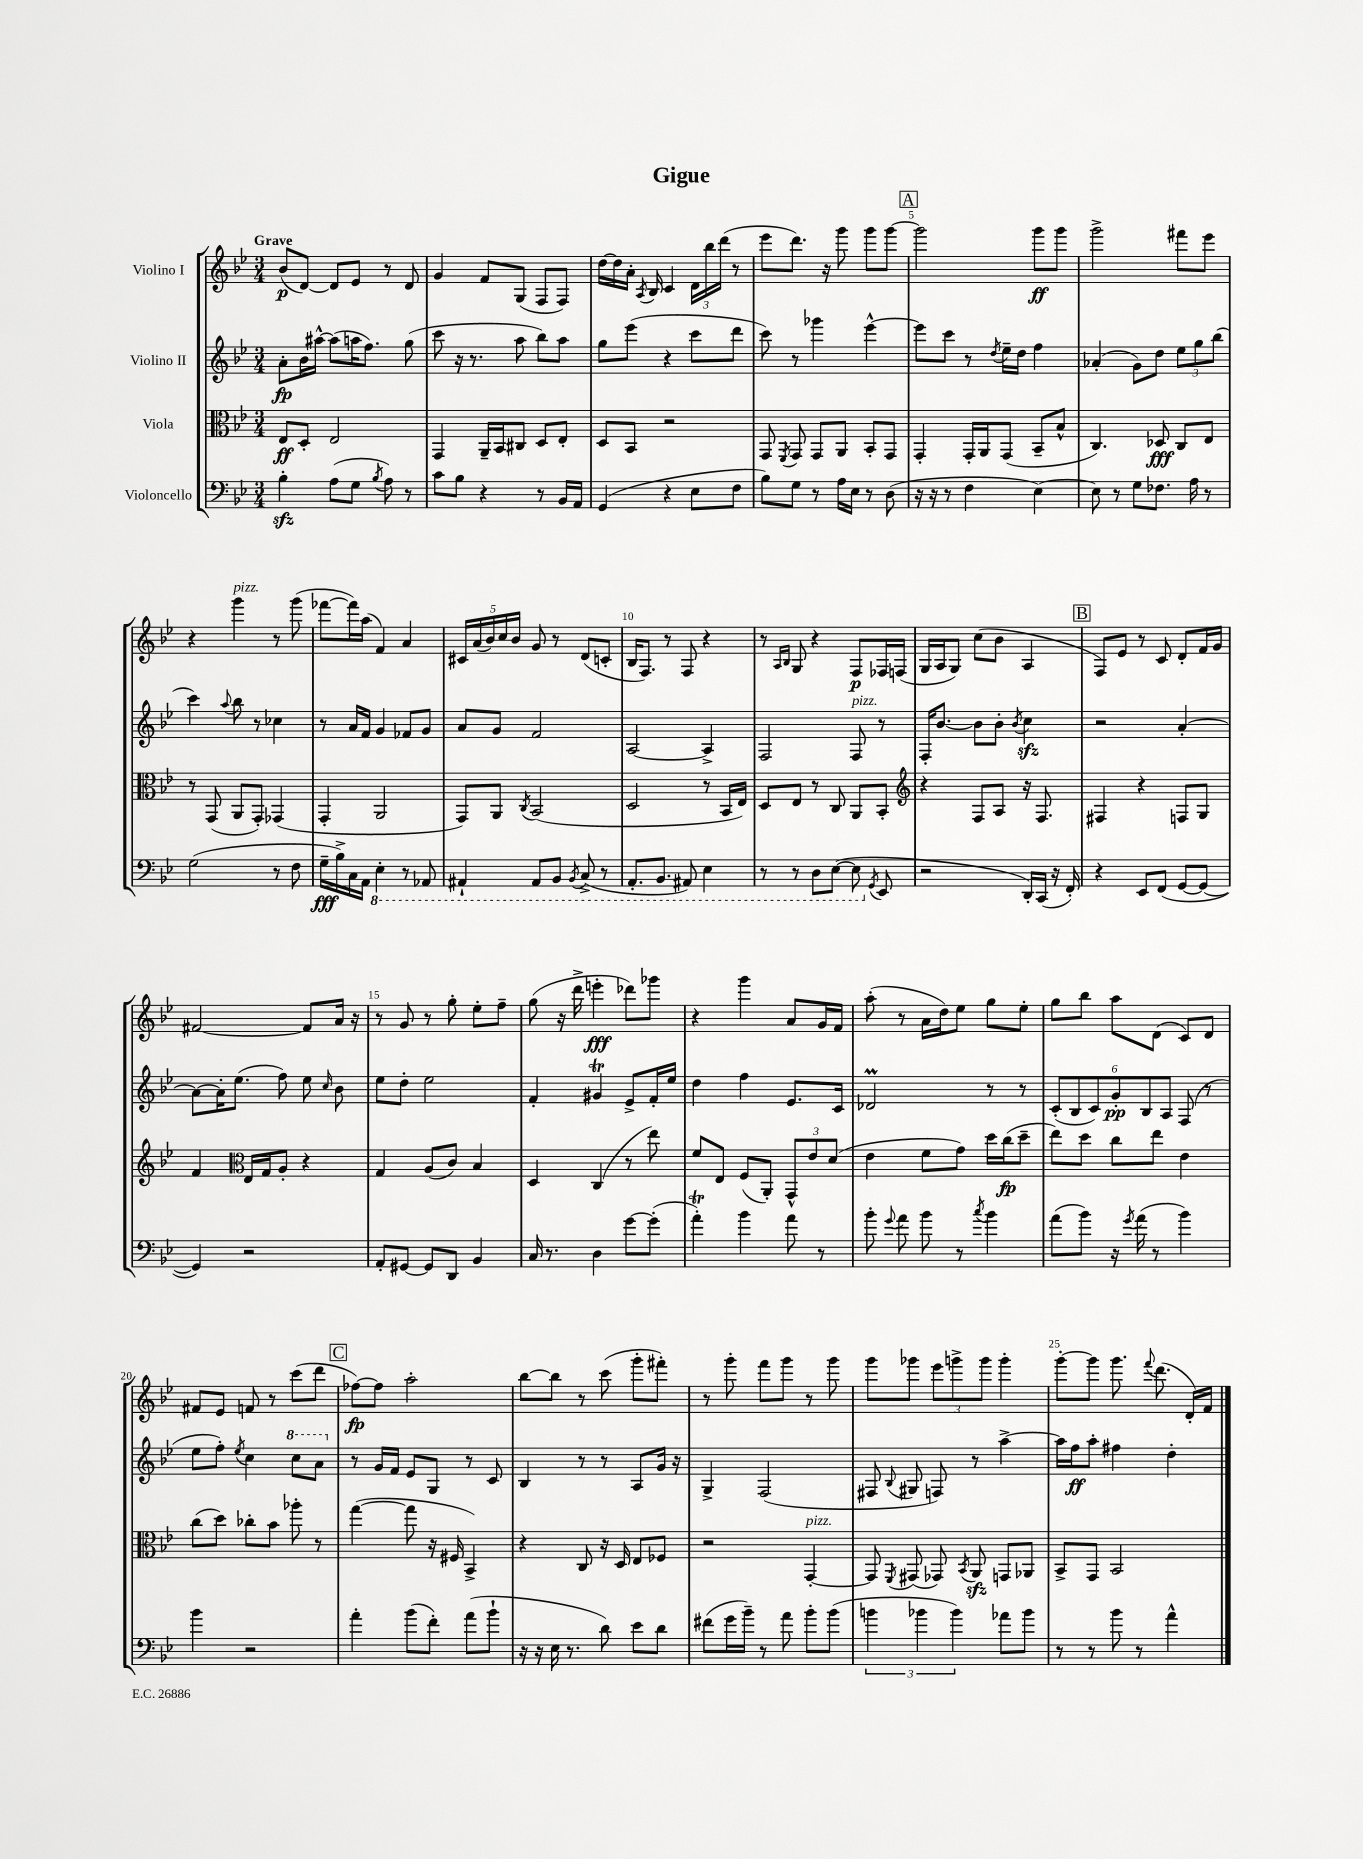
\header { title = "Gigue" }
<<
\new StaffGroup <<
\new Staff = "s0" \with { instrumentName = "Violino I" } {
    \clef treble \key bes \major \numericTimeSignature \time 3/4 \tempo "Grave"
    \autoBeamOff bes'8[\p( d'8]~) d'8[ ees'8] r8 d'8 |
    g'4 f'8[ g8]( f8[ f8]) |
    d''16[~ d''16 a'16]-. \acciaccatura { a8 } bes16 c'4 \tuplet 3/2 { d'16[ bes''16 d'''16]( } r8 |
    ees'''8[ d'''8.]) r16 g'''8 g'''8[ g'''8]~ |
    \mark \markup { \box "A" } g'''2 g'''8[\ff g'''8] |
    g'''2-> fis'''8[ ees'''8] |
    r4 g'''4^\markup { \italic "pizz." } r8 g'''8( |
    fes'''8[~ fes'''16) a''16]( f'4) a'4 |
    \tuplet 5/4 { cis'16[ a'16( bes'16) c''16 bes'16] } g'8 r8 d'8[( c'8]-. |
    bes16[ f8.]) r8 f8 r4 |
    r8 \grace { a16[ bes16] } g8 r4 f8[\p fes16 f16]( |
    g16[ a16 g8]) c''8[( bes'8] a4 |
    \mark \markup { \box "B" } f8[) ees'8] r8 c'8 d'8[-. f'16 g'16] |
    fis'2~ fis'8[ a'16] r16 |
    r8 g'8 r8 g''8-. ees''8[-. f''8]-- |
    g''8( r16 d'''16-> e'''4-.\fff des'''8[) ges'''8] |
    r4 g'''4 a'8[ g'16 f'16] |
    a''8-.( r8 a'16[ d''16) ees''8] g''8[ ees''8]-. |
    g''8[ bes''8] a''8[ d'8]( c'8[) d'8] |
    fis'8[ ees'8] f'8 r8 c'''8[( d'''8] |
    \mark \markup { \box "C" } fes''8[~\fp) fes''8] a''2-. |
    bes''8[~ bes''8] r8 c'''8( g'''8[-. fis'''8]-.) |
    r8 g'''8-. f'''8[ g'''8] r8 g'''8 |
    g'''8[ ges'''8] \tuplet 3/2 { ees'''8[ g'''8-> g'''8] } g'''4-. |
    g'''8[~-. g'''8] g'''8. \appoggiatura { f'''8 } d'''8.( d'16[-.) f'16] \bar "|." |
}
\new Staff = "s1" \with { instrumentName = "Violino II" } {
    \clef treble \key bes \major \numericTimeSignature \time 3/4
    \autoBeamOff a'8[-.\fp bes'16 ais''16]~-^ ais''8[( a''16 f''8.]) g''8( |
    c'''8 r16 r8. a''8 bes''8[) a''8] |
    g''8[ ees'''8]( r4 c'''8[ d'''8] |
    c'''8) r8 ges'''4 ees'''4~-^ |
    \mark \markup { \box "A" } ees'''8[ c'''8] r8 \acciaccatura { d''8 } ees''16[-- d''16] f''4 |
    aes'4-.( g'8[) d''8] \tuplet 3/2 { ees''8[ g''8 bes''8]( } |
    c'''4) \appoggiatura { a''8 } bes''8 r8 ces''4 |
    r8 a'16[ f'16] g'4 fes'8[ g'8] |
    a'8[ g'8] f'2 |
    a2~ a4-> |
    f2 f8^\markup { \italic "pizz." } r8 |
    f16[-. bes'8.]~ bes'8[ bes'8]-. \acciaccatura { bes'8 } c''4\sfz |
    \mark \markup { \box "B" } r2 a'4~-. |
    a'8[~ a'16-. ees''8.]( f''8) ees''8 \grace { c''16 } bes'8 |
    ees''8[ d''8]-. ees''2 |
    f'4-. gis'4\trill ees'8[-> f'16-. ees''16] |
    d''4 f''4 ees'8.[ c'16] |
    des'2\prall r8 r8 |
    \tuplet 6/4 { c'8[-.( bes8 c'8) g'8-.\pp bes8 a8] } f8( r8 |
    ees''8[ f''8]-.) \acciaccatura { ees''8 } c''4 \ottava #1 c'''8[ a''8] \ottava #0 |
    \mark \markup { \box "C" } r8 g'16[ f'16] ees'8[ g8] r8 c'8 |
    bes4 r8 r8 a8[ g'16] r16 |
    g4-> f2( |
    fis8 \appoggiatura { bes8 } gis8 f8) r8 a''4~-> |
    a''16[ f''16\ff a''8]-. fis''4 d''4-. \bar "|." |
}
\new Staff = "s2" \with { instrumentName = "Viola" } {
    \clef alto \key bes \major \numericTimeSignature \time 3/4
    \autoBeamOff ees8[\ff d8]-. ees2 |
    g,4 a,16[-- bes,16 cis8] d8[ ees8]-. |
    d8[ bes,8] r2 |
    g,8 \acciaccatura { f,8 } g,8 g,8[ a,8] bes,8[-. g,8] |
    \mark \markup { \box "A" } g,4-. g,16[-. a,16 g,8]( bes,8[-- bes8]-^ |
    c4.) des8\fff c8[ ees8] |
    r8 g,8( a,8[ g,8]-.) ges,4( |
    g,4-. a,2 |
    g,8[) a,8] \acciaccatura { c8 } bes,2( |
    d2 r8 bes,16[ ees16]) |
    d8[ ees8] r8 c8 a,8[ bes,8]-. |
    \clef treble r4 f8[ a8] r16 f8. |
    \mark \markup { \box "B" } fis4 r4 f8[ g8] |
    f'4 \clef alto ees16[ g16 a8]-. r4 |
    g4 a8[( c'8]) bes4 |
    d4 c4( r8 ees''8) |
    f'8[ ees8] f8[( a,8]-.) \tuplet 3/2 { g,8[-^ ees'8 d'8]( } |
    ees'4 f'8[ g'8]) d''16[ c''16\fp( d''8]-- |
    ees''8[) d''8] c''8[ ees''8] ees'4 |
    c''8[( d''8]) ces''8[-. bes'8] aes''8-. r8 |
    \mark \markup { \box "C" } g''4~( g''8 r16 fis16 bes,4->) |
    r4 c8 r16 d16 ees8[ fes8] |
    r2 g,4~-.^\markup { \italic "pizz." } |
    g,8 \acciaccatura { f,8 } gis,8( ges,8) \acciaccatura { bes,8 } a,8\sfz g,8[ aes,8] |
    bes,8[-> g,8] bes,2 \bar "|." |
}
\new Staff = "s3" \with { instrumentName = "Violoncello" } {
    \clef bass \key bes \major \numericTimeSignature \time 3/4
    \autoBeamOff bes4-.\sfz a8[( g8] \acciaccatura { bes8 } a8) r8 |
    c'8[ bes8] r4 r8 bes,16[ a,16] |
    g,4( r4 ees8[ f8] |
    bes8[) g8] r8 a16[ ees16] r8 d8( |
    \mark \markup { \box "A" } r16 r16 r8 f4 ees4~) |
    ees8 r8 g8[ fes8.] a16 r8 |
    g2( r8 f8 |
    g16[--\fff bes16->) c16 a,16] \ottava #-1 ees,4-. r8 aes,,8 |
    ais,,4-! ais,,8[ bes,,8] \acciaccatura { bes,,8 } c,8->( r8 |
    a,,8.[-. bes,,8.] ais,,8) ees,4 |
    r8 r8 d,8[ ees,8]~( ees,8 \ottava #0 \acciaccatura { g,8 } ees,8 |
    r2 d,16[-.) c,16]( r16 f,16-.) |
    \mark \markup { \box "B" } r4 ees,8[ f,8]( g,8[~ g,8]~ |
    g,4) r2 |
    a,8[-. gis,8]~ gis,8[ d,8] bes,4 |
    c16 r8. d4 g'8[~ g'8]-.( |
    a'4-.\trill) bes'4 a'8 r8 |
    bes'8-. \appoggiatura { g'8 } a'8 bes'8 r8 \acciaccatura { c''8 } bes'4 |
    a'8[( bes'8]) r16 \acciaccatura { g'8 } a'16( r8 bes'4) |
    bes'4 r2 |
    \mark \markup { \box "C" } a'4-. bes'8[( f'8]-.) a'8[( bes'8]-! |
    r16 r16 ees16 r8. d'8) ees'8[ d'8] |
    fis'8[( g'16 bes'16]--) r8 a'8 bes'8[-. bes'8]( |
    \tuplet 3/2 { b'4 bes'4 bes'4) } aes'8[ bes'8] |
    r8 r8 bes'8 r8 a'4-^ \bar "|." |
}
>>
>>
\layout { \context { \Score \override BarNumber.break-visibility = ##(#f #t #t) barNumberVisibility = #(every-nth-bar-number-visible 5) } }
